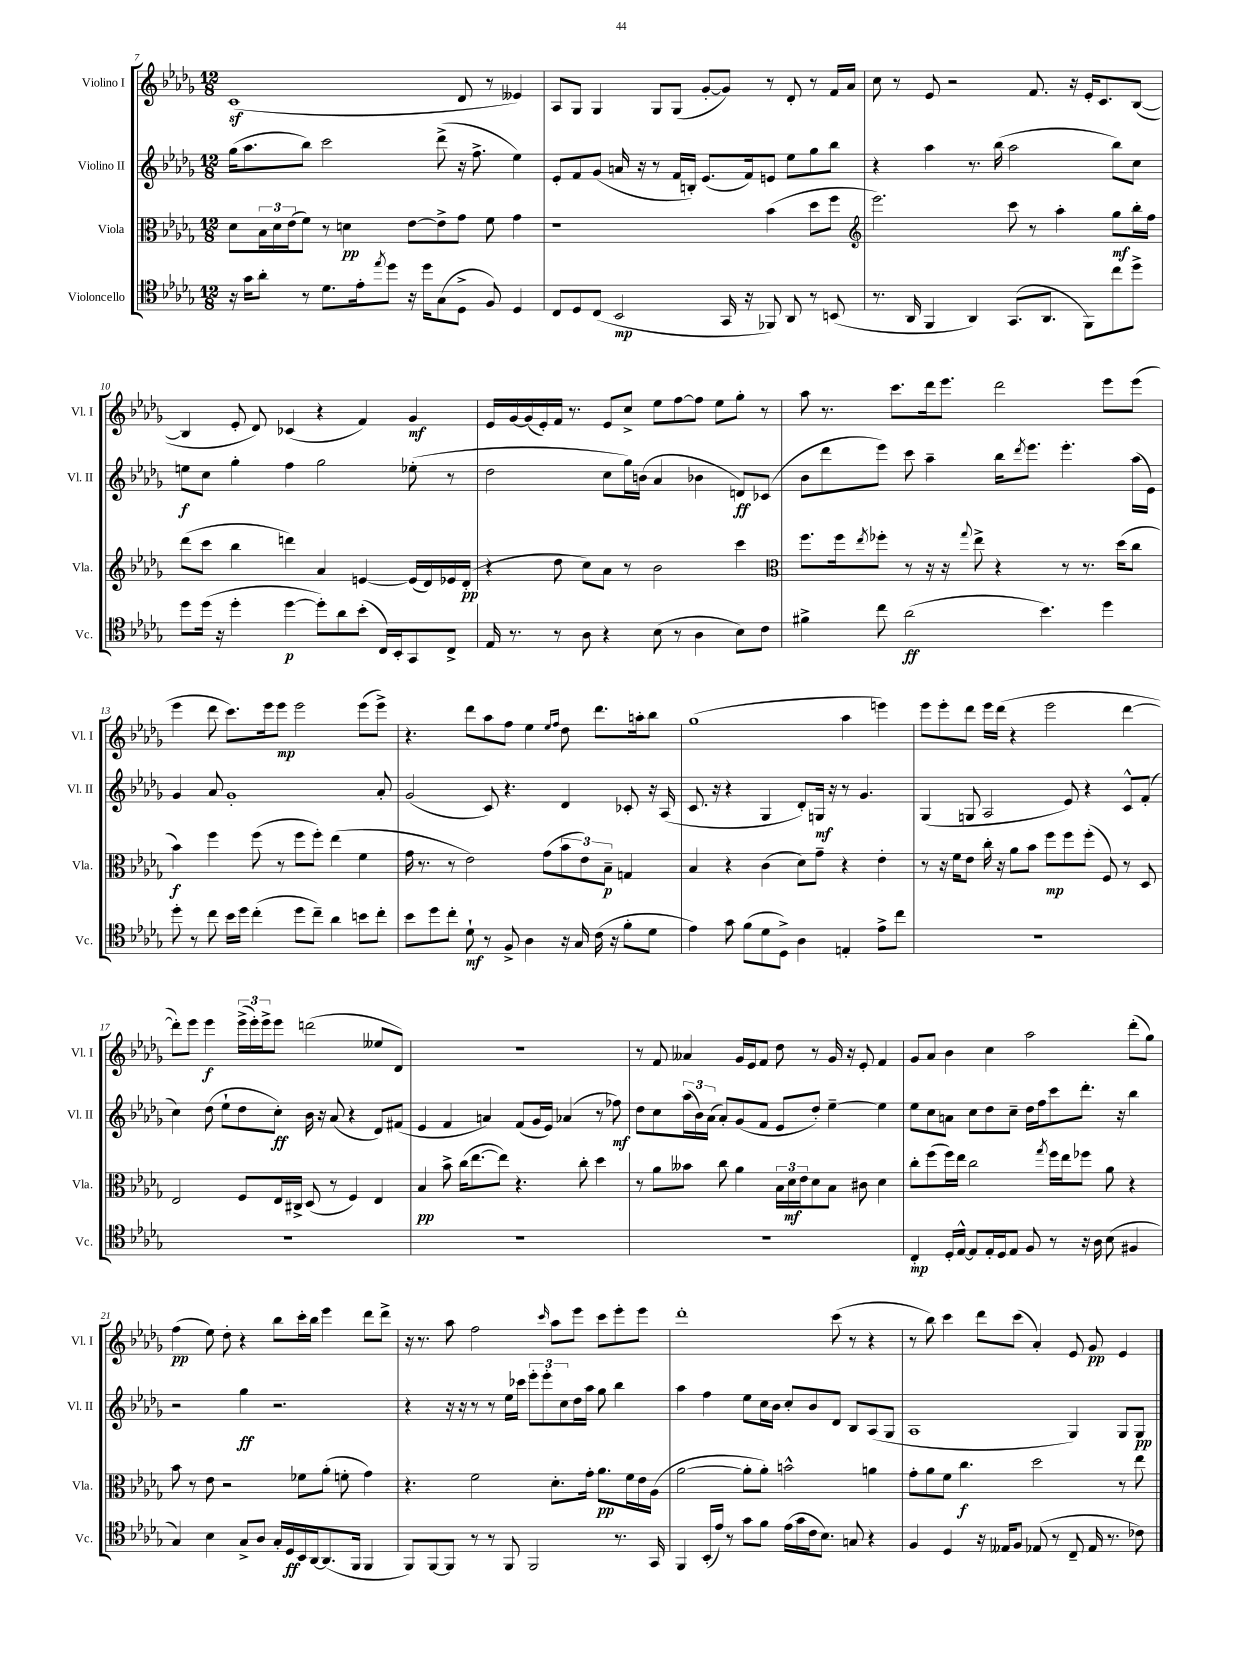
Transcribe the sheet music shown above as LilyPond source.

<<
\new StaffGroup <<
\new Staff = "s0" \with { instrumentName = "Violino I" shortInstrumentName = "Vl. I" } {
    \clef treble \key des \major \numericTimeSignature \time 12/8
    c'1\sf( des'8 r8 eeses'4) |
    aes8 ges8 ges4 ges8 ges8( ges'8~-. ges'8) r8 des'8-. r8 f'16 aes'16 |
    c''8 r8 ees'8 r2 f'8. r16 ees'16-. c'8. bes8~( |
    bes4 ees'8-. des'8) ces'4( r4 f'4) ges'4\mf |
    ees'16 ges'16~ ges'16( ees'16-.) f'16 r8. ees'8 c''8-> ees''8 f''8~ f''8 ees''8 ges''8-. r8 |
    aes''8 r8. c'''8. des'''16 ees'''8. des'''2 ees'''8 ees'''8( |
    ees'''4 des'''8 c'''8.) ees'''16 ees'''8\mp ees'''2 ees'''8( ees'''8->) |
    r4. des'''8 aes''8 f''8 ees''4 \grace { ees''16 f''16 } des''8 des'''8. a''16-. bes''8 |
    ges''1( aes''4 e'''4) |
    ees'''8 ees'''8-. des'''8 ees'''16 des'''16( r4 ees'''2 des'''4~ |
    des'''8-.) ees'''8 ees'''4\f \tuplet 3/2 { ees'''16->( ees'''16-.) ees'''16-> } ees'''8 d'''2( eeses''8 des'8) |
    R1. |
    r8 f'8 aeses'4 ges'16 ees'16 f'8 des''8 r8 ges'16 r16 ees'8-. f'4 |
    ges'8 aes'8 bes'4 c''4 aes''2 des'''8-.( ges''8) |
    f''4\pp( ees''8) des''8-. r4 bes''8 c'''16-. bes''16 ees'''4 des'''8 des'''8-> |
    r16 r8. aes''8 f''2 \grace { c'''16 } aes''8 ees'''8 c'''8 ees'''8-. ees'''8 |
    des'''1-. c'''8( r8 r4 |
    r8 bes''8) c'''4 des'''8 c'''8( aes'4-.) ees'8 ges'8\pp ees'4 \bar "|." |
}
\new Staff = "s1" \with { instrumentName = "Violino II" shortInstrumentName = "Vl. II" } {
    \clef treble \key des \major \numericTimeSignature \time 12/8
    ges''16( aes''8. bes''8) c'''2 des'''8->( r16 f''8.-> ees''4) |
    ees'8-. f'8 ges'8( a'16 r16 r8 f'16 b16-.) ees'8.( f'16) e'8 ees''8 ges''8 bes''8 |
    r4 aes''4 r8. bes''16( aes''2 bes''8) c''8 |
    e''8\f c''8 ges''4-. f''4 ges''2 ees''8-.( r8 |
    des''2 c''8 ges''16) b'16( aes'4 bes'4 d'8\ff) ces'8( |
    bes'8 des'''8 ees'''8) c'''8 aes''4-- bes''16 \acciaccatura { des'''8 } ees'''8. ees'''4.-. aes''16( ees'16) |
    ges'4 aes'8 ges'1-. aes'8-. |
    ges'2( c'8) r4. des'4 ces'8-. r16 aes16( |
    c'8. r16 r4 ges4 des'8-.) g16\mf r16 r8 ges'4. |
    ges4( g8 aes2 ees'8) r4 c'8-^ f'8-.( |
    c''4) des''8( ees''8-! des''8 c''8-.\ff) bes'16 r16 aes'8( r4 des'8) fis'8( |
    ees'4 f'4 a'4) f'8( ges'16 ees'16) aes'4( r8 fes''8\mf) |
    des''8 c''8 \tuplet 3/2 { aes''16( bes'16) aes'16( } aes'8-.) ges'8( f'8 ees'8 des''8-.) ees''4~-- ees''4 |
    ees''8 c''8 a'8 c''8 des''8 c''8-- des''16 f''16 c'''8 des'''8.-. r16 bes''4 |
    r2 ges''4\ff r2. |
    r4 r16 r16 r8 r8 ees''16 ces'''16 \tuplet 3/2 { ees'''8-. ees'''8-. c''8 } des''16 aes''16 ges''8 bes''4 |
    aes''4 f''4 ees''8 c''16 bes'16 c''8-. bes'8 des'8 bes8 aes8( ges8 |
    aes1 ges4) ges8 ges8\pp \bar "|." |
}
\new Staff = "s2" \with { instrumentName = "Viola" shortInstrumentName = "Vla." } {
    \clef alto \key des \major \numericTimeSignature \time 12/8
    des'8 \tuplet 3/2 { bes16 des'16 ees'16( } f'8) r8 d'4\pp ees'8~ ees'8-> ges'8 f'8 ges'4 |
    r1 bes'4( des''8 f''8 |
    \clef treble ees'''2.) c'''8 r8 aes''4-. ges''8\mf bes''16-. f''16 |
    des'''8( c'''8 bes''4 d'''4) aes'4 e'4~ e'16( des'16) ees'16 des'16-.\pp( |
    r4 des''8 c''8) aes'8 r8 bes'2 c'''4 |
    \clef alto f''8. f''16 \acciaccatura { ees''8 } fes''8-. r8 r16 r16 \appoggiatura { ges''8 } ees''8-> r4 r8 r8. des''16( c''8 |
    bes'4\f) f''4 f''8( r8 f''8 f''8-.) ees''4( f'4 |
    ges'16 r8. r8 ees'2) ges'8( \tuplet 3/2 { bes'8 ees'8) bes8--\p } g4 |
    bes4 r4 c'4( des'8) ges'8-- r4 ees'4-. |
    r8 r16 f'16 ees'8 c''16-. r16 aes'8 bes'8 f''8\mp f''8 f''8-.( f8) r8 des8 |
    ees2 f8 ees16 cis16-> des8( r8 f4) ees4 |
    bes4\pp bes'8-> c''16( ees''8.~ ees''8) r4. c''8-. des''4 |
    r8 aes'8 beses'8 c''8 aes'4 \tuplet 3/2 { bes16 des'16\mf ees'16 } des'8 bes8 cis'8 des'4 |
    c''8-. f''8( f''16) ees''16 c''2 \acciaccatura { ges''8 } f''16 ees''16 fes''8 aes'8 r4 |
    bes'8 r8 ees'8 r2 fes'8 aes'8-.( f'8-. ges'4) |
    r4. f'2 des'8.-. ges'16-. aes'8.\pp f'16 ees'16 aes16( |
    aes'2~ aes'8-. aes'8-.) b'2-^ a'4 |
    ges'8-. aes'8 f'8 c''4.\f des''2 r8 ees''8 \bar "|." |
}
\new Staff = "s3" \with { instrumentName = "Violoncello" shortInstrumentName = "Vc." } {
    \clef tenor \key des \major \numericTimeSignature \time 12/8
    r16 ges'16 aes'8-. r8 des'8. ees'16-. \acciaccatura { ees''8 } des''8 r16 des''16 ges8( des8-> f8) des4 |
    c8 des8 c8( bes,2\mp ges,16 r16 fes,8) aes,8 r8 b,8( |
    r8. aes,16 f,4 aes,4) ges,8.( aes,8. f,8) c''8 des''8-> |
    des''8 des''16( r16 des''4-. des''4~\p des''8-.) aes'8 bes'8-.( c16) bes,16-. ges,8 c8-> |
    ees16 r8. r8 aes8 r4 bes8( r8 aes4 bes8) c'8 |
    fis'4-> c''8 aes'2\ff( bes'4.) des''4 |
    des''8-. r8 c''8 bes'16 des''16 c''4-.( des''8 c''8--) aes'4 b'8 c''8-. |
    bes'8 des''8 c''8-. des'8-!\mf r8 f8-> aes4 r16 ges16 c'16( r16 f'8-. des'8 |
    ees'4) ges'8 f'8( des'8 des8->) aes4 e4-. ees'8-> c''8 |
    R1. |
    R1. |
    R1. |
    R1. |
    c4-.\mp des16-. ees16~-^ ees8 ees16-. des16 ees8 f8 r8 r16 aes16 bes8( fis4 |
    ges4) bes4 ges8-> aes8 ges16-. des16\ff bes,16 aes,16~ aes,8.( f,16 f,4 |
    f,8) f,8~ f,8 r8 r8 f,8 f,2 r8. ges,16 |
    f,4 bes,16-.( ees'16) r8 ges'8 f'8 ees'16( ges'16 c'16 bes8.) g8 r4 |
    f4 des4 r16 eeses16 f8 ees8( r8 c8-- ees16 r8. ces'8) \bar "|." |
}
>>
>>
\layout { \context { \Score currentBarNumber = #7 } }
